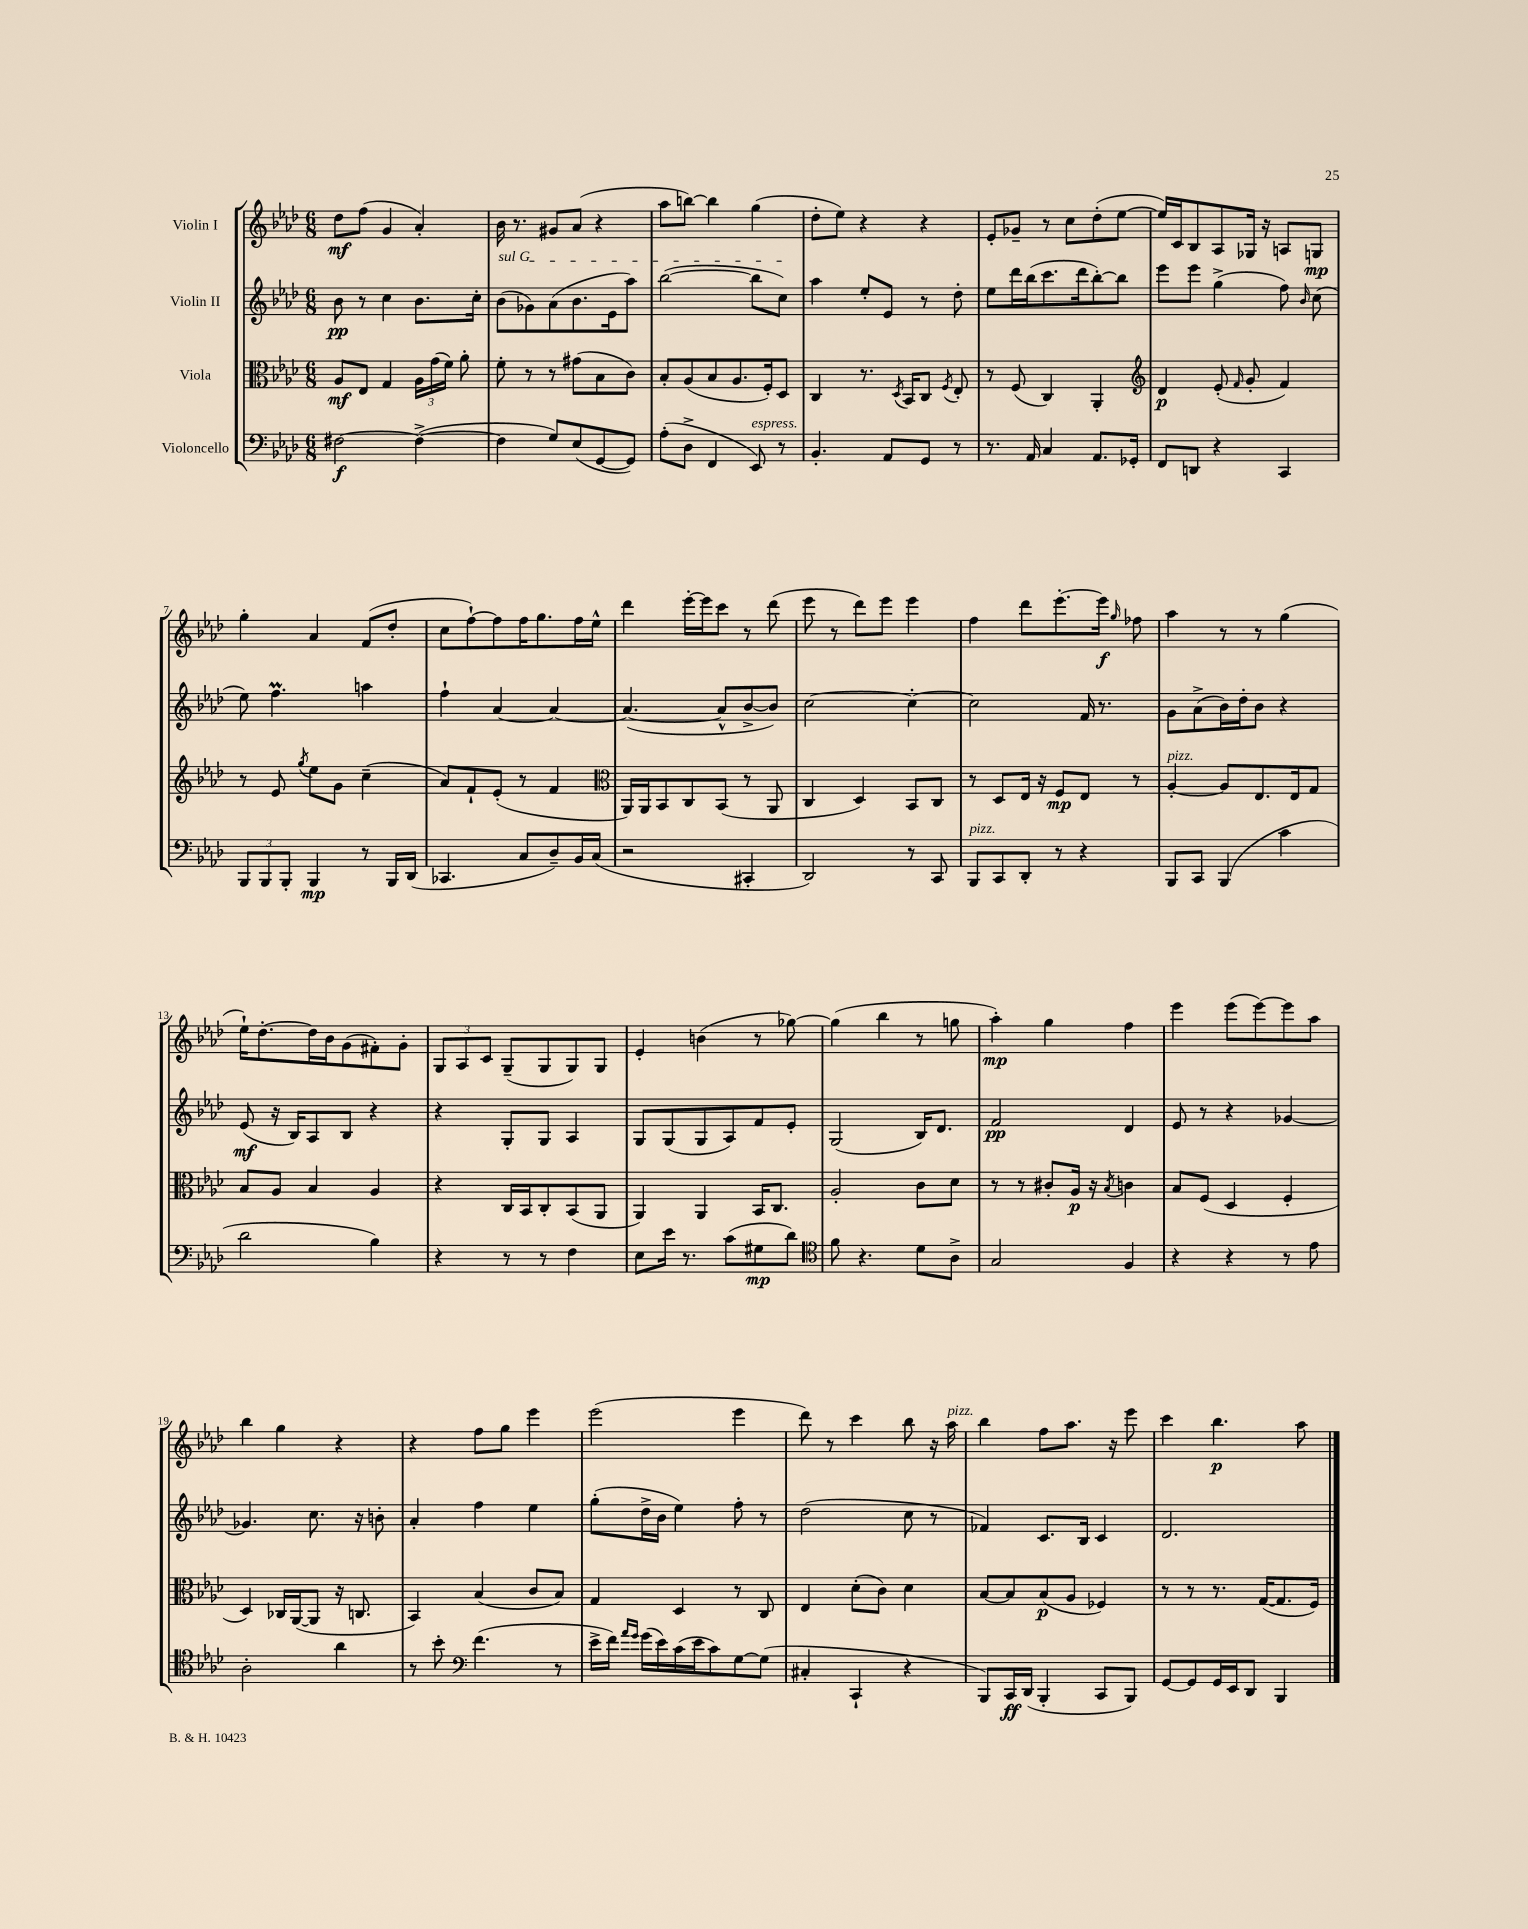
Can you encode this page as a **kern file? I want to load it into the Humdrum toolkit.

**kern	**dynam	**kern	**dynam	**kern	**dynam	**kern	**dynam
*part4	*part4	*part3	*part3	*part2	*part2	*part1	*part1
*staff4	*staff4	*staff3	*staff3	*staff2	*staff2	*staff1	*staff1
*I"Violoncello	*	*I"Viola	*	*I"Violin II	*	*I"Violin I	*
*clefF4	*	*clefC3	*	*clefG2	*	*clefG2	*
*k[b-e-a-d-]	*	*k[b-e-a-d-]	*	*k[b-e-a-d-]	*	*k[b-e-a-d-]	*
*M6/8	*	*M6/8	*	*M6/8	*	*M6/8	*
=1	=1	=1	=1	=1	=1	=1	=1
[2F#X\	f	8A-/L	mf	8b-\	pp	8dd-\L	mf
.	.	8E-/J	.	8r	.	(8ff\J	.
.	.	4G/	.	4cc\	.	4g/	.
(4F#^\_	.	24A-\LL	.	8.b-\L	.	4a-'/)	.
.	.	(24g\	.	.	.	.	.
.	.	24f\JJ)	.	.	.	.	.
.	.	8a-'\	.	.	.	.	.
.	.	.	.	16cc'\Jk	.	.	.
=2	=2	=2	=2	=2	=2	=2	=2
!	!	!	!	!LO:TX:a:i:t=sul G	!	!	!
4F#\]	.	8f'\	.	(8b-\L	.	16b-\	.
.	.	.	.	.	.	8.r	.
.	.	8r	.	8g-X\)	.	.	.
8G/L)	.	8r	.	(8a-\	.	8g#X/L	.
(8E-/	.	(8g#X\L	.	8.b-\	.	(8a-/J	.
[8GG/	.	8B-\	.	.	.	4r	.
.	.	.	.	16e-\k	.	.	.
8GG/J])	.	8c\J)	.	8aa-\J)	.	.	.
=3	=3	=3	=3	=3	=3	=3	=3
(8A-'\L	.	8B-'/L	.	([2bb-\	.	8aa-\L	.
8D-^\J	.	(8A-/	.	.	.	[8bbn\J)	.
4FF/	.	8B-/	.	.	.	4bb\]	.
.	.	8.A-/	.	.	.	.	.
!LO:TX:a:i:t=espress.	!	!	!	!	!	!	!
8EE-/)	.	.	.	8bb-\L]	.	(4gg\	.
.	.	16F'/k)	.	.	.	.	.
8r	.	8D-/J	.	8cc\J)	.	.	.
=4	=4	=4	=4	=4	=4	=4	=4
4.BB-'/	.	4C/	.	4aa-\	.	8dd-'\L	.
.	.	.	.	.	.	8ee-\J)	.
.	.	8.r	.	8ee-'/L	.	4r	.
8AA-/L	.	.	.	8e-/J	.	.	.
.	.	8qD-/	.	.	.	.	.
.	.	16BB-/KL	.	.	.	.	.
8GG/J	.	8C/J	.	8r	.	4r	.
.	.	8qF/	.	.	.	.	.
8r	.	8E-'/	.	8dd-'\	.	.	.
=5	=5	=5	=5	=5	=5	=5	=5
8.r	.	8r	.	8ee-\L	.	8e-'/L	.
.	.	(8F/	.	16ddd-\L	.	8g-X~/J	.
16AA-/	.	.	.	(16bb-\J	.	.	.
4C/	.	4C/)	.	8.ccc\	.	8r	.
.	.	.	.	.	.	8cc\L	.
.	.	.	.	16ddd-\k	.	.	.
8.AA-/L	.	4AA-'/	.	[8bb-'\)	.	(8dd-'\	.
.	.	.	.	8bb-\J]	.	[8ee-\J	.
16GG-X'/Jk	.	.	.	.	.	.	.
=6	=6	=6	=6	=6	=6	=6	=6
*	*	*clefG2	*	*	*	*	*
8FF/L	.	4d-/	p	8eee-\L	.	16ee-/LL])	.
.	.	.	.	.	.	16c/J	.
8DDn/J	.	.	.	8eee-\J	.	8B-/	.
4r	.	(8e-'/	.	(4gg^\	.	8A-/	.
.	.	16qqf/	.	.	.	.	.
.	.	8g'/	.	.	.	16G-X/Jk	.
.	.	.	.	.	.	16r	.
4CC/	.	4f/)	.	8ff\)	.	8An/L	.
.	.	.	.	16qqb-/	.	.	.
.	.	.	.	(8cc\	.	8Gn/J	mp
!!LO:LB:g=z
=7	=7	=7	=7	=7	=7	=7	=7
12BBB-/L	.	8r	.	8ee-\)	.	4gg'\	.
12BBB-/	.	.	.	.	.	.	.
.	.	8e-/	.	4.ffM\	.	.	.
12BBB-'/J	.	.	.	.	.	.	.
.	.	8qgg/	.	.	.	.	.
4BBB-/	mp	8ee-\L	.	.	.	4a-/	.
.	.	8g\J	.	.	.	.	.
8r	.	(4cc~\	.	4aan\	.	(8f/L	.
16BBB-/LL	.	.	.	.	.	8dd-'/J	.
(16DD-/JJ	.	.	.	.	.	.	.
=8	=8	=8	=8	=8	=8	=8	=8
4.CC-X/	.	8a-/L)	.	4ff`\	.	8cc\L	.
.	.	8f`/	.	.	.	[8ff`\)	.
.	.	(8e-'/J	.	[4a-/	.	8ff\]	.
8C/L	.	8r	.	.	.	16ff\K	.
.	.	.	.	.	.	8.gg\	.
8D-~/)	.	4f/	.	4a-/_	.	.	.
16BB-/L	.	.	.	.	.	16ff\L	.
(16C/JJ	.	.	.	.	.	16ee-^^\JJ	.
=9	=9	=9	=9	=9	=9	=9	=9
*	*	*clefC3	*	*	*	*	*
2r	.	16AA-/LL)	.	(4.a-/_	.	4ddd-\	.
.	.	16AA-/J	.	.	.	.	.
.	.	8BB-/	.	.	.	.	.
.	.	8C/	.	.	.	[16eee-'\LL	.
.	.	.	.	.	.	16eee-\J]	.
.	.	(8BB-/J	.	8a-^^/L]	.	8ccc\J	.
4CC#X'/	.	8r	.	[8b-^/	.	8r	.
.	.	8AA-/	.	8b-/J])	.	(8ddd-\	.
=10	=10	=10	=10	=10	=10	=10	=10
2DD-/)	.	4C/	.	[2cc\	.	8eee-\	.
.	.	.	.	.	.	8r	.
.	.	4D-/)	.	.	.	8ddd-\L)	.
.	.	.	.	.	.	8eee-\J	.
8r	.	8BB-/L	.	4cc'\_	.	4eee-\	.
8CC/	.	8C/J	.	.	.	.	.
=11	=11	=11	=11	=11	=11	=11	=11
!LO:TX:a:i:t=pizz.	!	!	!	!	!	!	!
8BBB-/L	.	8r	.	2cc\]	.	4ff\	.
8CC/	.	8D-/L	.	.	.	.	.
8DD-'/J	.	16E-/Jk	.	.	.	8ddd-\L	.
.	.	16r	.	.	.	.	.
8r	.	8F/L	mp	.	.	[8.eee-'\	.
4r	.	8E-/J	.	16f/	.	.	.
.	.	.	.	8.r	.	16eee-\Jk]	f
.	.	.	.	.	.	16qqgg/	.
.	.	8r	.	.	.	8ff-X\	.
=12	=12	=12	=12	=12	=12	=12	=12
!	!	!LO:TX:a:i:t=pizz.	!	!	!	!	!
8BBB-/L	.	[4A-'/	.	8g\L	.	4aa-\	.
8CC/J	.	.	.	(8a-^\	.	.	.
(4BBB-/	.	8A-/L]	.	16b-\L)	.	8r	.
.	.	.	.	16dd-'\J	.	.	.
.	.	8.E-/	.	8b-\J	.	8r	.
4c\	.	.	.	4r	.	(4gg\	.
.	.	16E-/k	.	.	.	.	.
.	.	8G/J	.	.	.	.	.
!!LO:LB:g=z
=13	=13	=13	=13	=13	=13	=13	=13
2d-\	.	8B-/L	.	(8e-/	mf	16ee-`\KL)	.
.	.	.	.	.	.	[8.dd-'\	.
.	.	8A-/J	.	16r	.	.	.
.	.	.	.	16B-/KL)	.	.	.
.	.	4B-/	.	8A-/	.	16dd-\L]	.
.	.	.	.	.	.	16b-\J	.
.	.	.	.	8B-/J	.	(8g\	.
4B-\)	.	4A-/	.	4r	.	8f#X'\)	.
.	.	.	.	.	.	8g'\J	.
=14	=14	=14	=14	=14	=14	=14	=14
4r	.	4r	.	4r	.	12G/L	.
.	.	.	.	.	.	12A-/	.
.	.	.	.	.	.	12c/J	.
8r	.	16C/LL	.	8G'/L	.	(8G~/L	.
.	.	16BB-/J	.	.	.	.	.
8r	.	8C'/	.	8G/J	.	8G/	.
4F\	.	(8BB-/	.	4A-/	.	8G/)	.
.	.	8AA-/J	.	.	.	8G/J	.
=15	=15	=15	=15	=15	=15	=15	=15
8E-\L	.	4AA-/)	.	8G/L	.	4e-'/	.
16e-\Jk	.	.	.	(8G/	.	.	.
8.r	.	.	.	.	.	.	.
.	.	4AA-/	.	8G/	.	(4bn\	.
(8c\L	.	.	.	8A-/)	.	.	.
8G#X\	mp	16BB-/KL	.	8f/	.	8r	.
.	.	8.C/J	.	.	.	.	.
8d-\J)	.	.	.	8e-'/J	.	[8gg-X\)	.
=16	=16	=16	=16	=16	=16	=16	=16
*clefC4	*	*	*	*	*	*	*
8f\	.	2A-'/	.	(2G/	.	(4gg-\]	.
4.r	.	.	.	.	.	.	.
.	.	.	.	.	.	4bb-\	.
8d-\L	.	8c\L	.	16B-/KL)	.	8r	.
.	.	.	.	8.d-/J	.	.	.
8A-^\J	.	8d-\J	.	.	.	8ggn\	.
=17	=17	=17	=17	=17	=17	=17	=17
2G/	.	8r	.	2f/	pp	4aa-'\)	mp
.	.	8r	.	.	.	.	.
.	.	8c#X'/L	.	.	.	4gg\	.
.	.	16A-/Jk	p	.	.	.	.
.	.	16r	.	.	.	.	.
.	.	8qB-/	.	.	.	.	.
4F/	.	4cn\	.	4d-/	.	4ff\	.
=18	=18	=18	=18	=18	=18	=18	=18
4r	.	8B-/L	.	8e-/	.	4eee-\	.
.	.	(8F/J	.	8r	.	.	.
4r	.	4D-/	.	4r	.	(8eee-\L	.
.	.	.	.	.	.	[8eee-\)	.
8r	.	4F'/	.	[4g-X/	.	8eee-\]	.
8e-\	.	.	.	.	.	8aa-\J	.
!!LO:LB:g=z
=19	=19	=19	=19	=19	=19	=19	=19
2A-'\	.	4D-/)	.	4.g-X/]	.	4bb-\	.
.	.	16C-X/LL	.	.	.	4gg\	.
.	.	([16AA-/J	.	.	.	.	.
.	.	8AA-/J]	.	8.cc\	.	.	.
4a-\	.	16r	.	.	.	4r	.
.	.	8.Cn/	.	16r	.	.	.
.	.	.	.	8bn'\	.	.	.
=20	=20	=20	=20	=20	=20	=20	=20
8r	.	4BB-/)	.	4a-'/	.	4r	.
8b-'\	.	.	.	.	.	.	.
*clefF4	*	*	*	*	*	*	*
(4.f\	.	(4B-/	.	4ff\	.	8ff\L	.
.	.	.	.	.	.	8gg\J	.
.	.	8c/L	.	4ee-\	.	4eee-\	.
8r	.	8B-/J)	.	.	.	.	.
=21	=21	=21	=21	=21	=21	=21	=21
16e-^\LL	.	4G/	.	(8gg'\L	.	(2eee-\	.
16f\JJ)	.	.	.	.	.	.	.
16qqa-/LL	.	.	.	.	.	.	.
16qqg/JJ	.	.	.	.	.	.	.
(16g\LL	.	.	.	16dd-^\L	.	.	.
16e-\)	.	.	.	16b-\JJ	.	.	.
(16c\	.	4D-/	.	4ee-\)	.	.	.
16e-\J	.	.	.	.	.	.	.
8c\)	.	.	.	.	.	.	.
[8G\	.	8r	.	8ff'\	.	4eee-\	.
(8G\J]	.	8C/	.	8r	.	.	.
=22	=22	=22	=22	=22	=22	=22	=22
4C#X'/	.	4E-/	.	(2dd-\	.	8ddd-\)	.
.	.	.	.	.	.	8r	.
4CC`/	.	(8d-'\L	.	.	.	4ccc\	.
.	.	8c\J)	.	.	.	.	.
4r	.	4d-\	.	8cc\	.	8bb-\	.
.	.	.	.	8r	.	16r	.
!	!	!	!	!	!	!LO:TX:a:i:t=pizz.	!
.	.	.	.	.	.	16aa-\	.
=23	=23	=23	=23	=23	=23	=23	=23
8BBB-/L)	.	[8B-/L	.	4f-X/)	.	4bb-\	.
16CC/L	ff	8B-/]	.	.	.	.	.
(16DD-/JJ	.	.	.	.	.	.	.
4BBB-'/	.	(8B-/	p	8.c/L	.	8ff\L	.
.	.	8A-/J	.	.	.	8.aa-\J	.
.	.	.	.	16B-/Jk	.	.	.
8CC/L	.	4F-X/)	.	4c/	.	.	.
.	.	.	.	.	.	16r	.
8BBB-/J)	.	.	.	.	.	8eee-\	.
=24	=24	=24	=24	=24	=24	=24	=24
[8GG/L	.	8r	.	2.d-/	.	4ccc\	.
8GG/]	.	8r	.	.	.	.	.
16GG/L	.	8.r	.	.	.	4.bb-\	p
16EE-/J	.	.	.	.	.	.	.
8DD-/J	.	.	.	.	.	.	.
.	.	([16G/KL	.	.	.	.	.
4BBB-/	.	8.G/]	.	.	.	.	.
.	.	.	.	.	.	8aa-\	.
.	.	16F/Jk)	.	.	.	.	.
==	==	==	==	==	==	==	==
*-	*-	*-	*-	*-	*-	*-	*-
